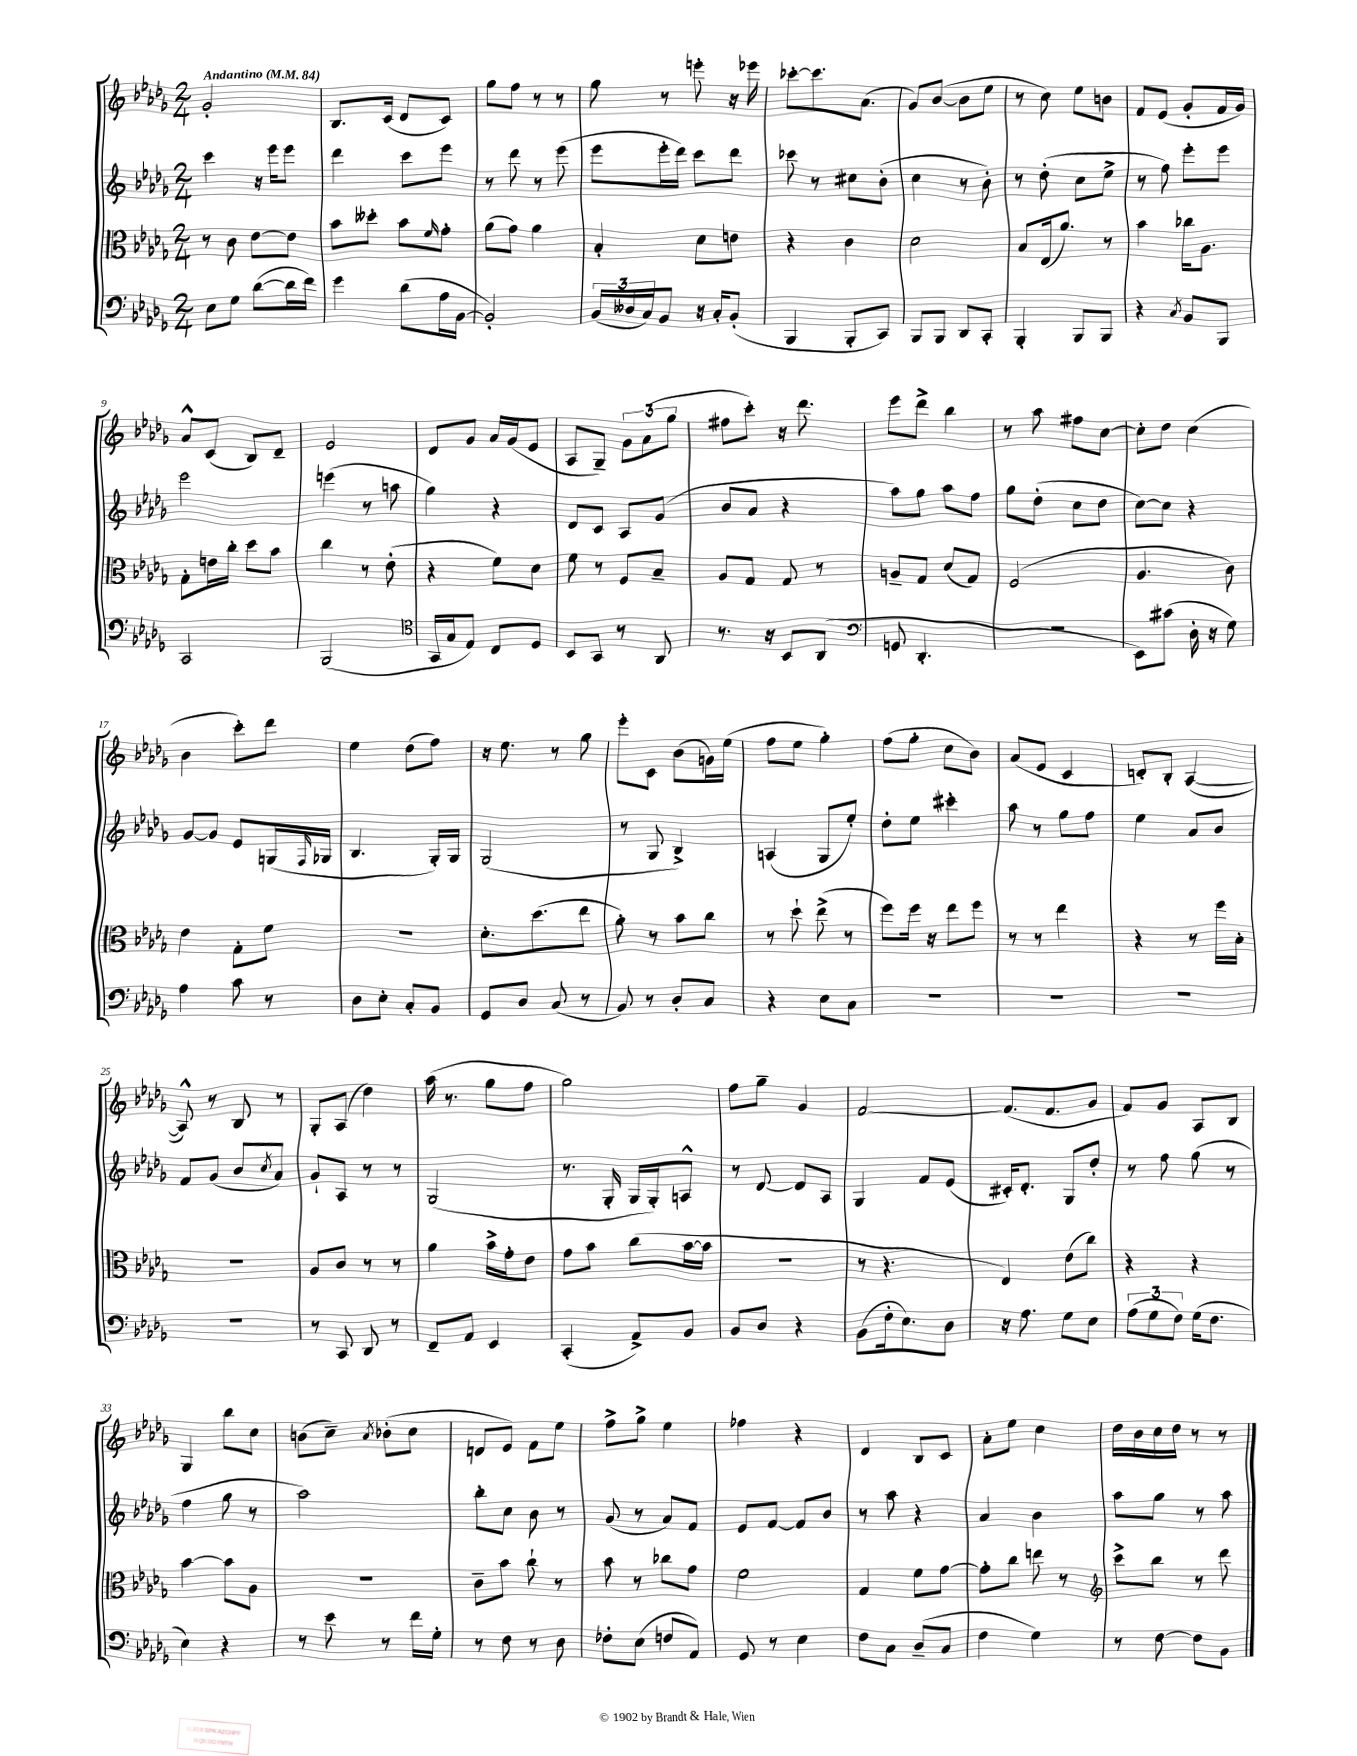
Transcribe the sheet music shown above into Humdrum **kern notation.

**kern	**kern	**kern	**kern
*staff4	*staff3	*staff2	*staff1
*clefF4	*clefC3	*clefG2	*clefG2
*k[b-e-a-d-g-]	*k[b-e-a-d-g-]	*k[b-e-a-d-g-]	*k[b-e-a-d-g-]
*M2/4	*M2/4	*M2/4	*M2/4
*MM84	*MM84	*MM84	*MM84
8E-\L	8r	4ccc\	2g-'/
8G-\J	8c\	.	.
([8d-\L	[8e-\L	16r	.
.	.	16eee-\LK	.
16d-\]L	8e-\]J	8eee-\J	.
16f\JJ)	.	.	.
=	=	=	=
4g-\	8b-\L	4ddd-\	8.B-/L
.	8dd--'\J	.	.
.	.	.	(16c/Jk
(8d-\L	8b-\L	8ccc\L	8d-/L
.	16qqf/	.	.
16A-\L	8g-'\J	8eee-\J	8c/J)
[16BB-\JJ	.	.	.
=	=	=	=
2BB-'/])	(8a-\L	8r	8gg-\L
.	8g-\J)	8ddd-\	8ff\J
.	4a-\	8r	8r
.	.	(8eee-\	8r
=	=	=	=
(24BB-/LL	4B-'/	8eee-\L	8gg-\
24D--/	.	.	.
24C/J)	.	.	.
8BB-/J	.	16eee-'\L	8r
.	.	16ddd-\JJ)	.
16r	8d-\L	8ccc\L	8eee'\
16C'/LK	.	.	.
(8BB-'/J	8e\J	8ddd-\J	16r
.	.	.	16eee-\
=	=	=	=
4BBB-/	4r	8ccc-\	[8ccc-'\L
.	.	8r	8.ccc-\]
8BBB-'/L	4c\	8cc#\L	.
.	.	.	(8.a-\J
8CC/J)	.	(8b-'\J	.
=	=	=	=
8BBB-/L	2d-\	4cc\	8g-/L)
8BBB-/J	.	.	([8b-/J
8DD-/L	.	8r	8b-\]L
8CC'/J	.	8b-'\)	8ee-\J
=	=	=	=
4BBB-'/	8B-/L	8r	8r
.	(16E-/k	(8dd-'\	8cc\)
.	8.a-/J)	.	.
8BBB-/L	.	8cc\L	8ee-\L
8BBB-/J	8r	8ee-^\J	8b\J
=	=	=	=
4r	4b-\	8r	8f/L
.	.	8ff\)	(8e-/J
8qC/	.	.	.
8BB-/L	16cc-\LK	8eee-'\L	8g-'/L
.	8.A-\J	.	.
8BBB-/J	.	8eee-\J	16f/L
.	.	.	16g-/JJ)
=	=	=	=
2CC/	8G-'\L	2eee-\	8a-^^/L
.	16e\L	.	(8c/J
.	16cc'\JJ	.	.
.	8dd-\L	.	8B-/L)
.	8b-\J	.	8d-~/J
=	=	=	=
(2BBB-/	4cc\	(4eee\	2e-/
.	8r	8r	.
.	(8e-'\	8aa\	.
=	=	=	=
*clefC4	*	*	*
16GG-/LL	4r	4gg-\)	8d-/L
16G-/J	.	.	.
8E-/J)	.	.	8g-/J
8C/L	8f\L)	4r	16a-/LL
.	.	.	(16g-/J
8D-/J	8d-\J	.	8e-/J
=	=	=	=
8BB-/L	8f\	8d-/L	8A-/L
8GG-/J	8r	8c/J	8G-~/J)
8r	8F/L	8A-/L	12g-\L
.	.	.	(12a-\
8AA-/	8B-~/J	(8g-/J	.
.	.	.	12gg-\J
=	=	=	=
8.r	8A-/L	8b-/L	8ff#\L
.	8G-/J	8a-/J	8ccc'\J)
16r	.	.	.
8BB-/L	8G-/	4r	16r
.	.	.	8.ddd-\
(8AA-/J	8r	.	.
=	=	=	=
*clefF4	*	*	*
8GG/	8A~/L	8aa-\L)	8eee-\L
4.DD-'/	8G-/J	8gg-\J	8ddd-^\J
.	(8d-/L	8aa-\L	4bb-\
.	8G-/J)	8ff\J	.
=	=	=	=
2r	(2F/	8gg-\L	8r
.	.	(8dd-'\J	8aa-\
.	.	8cc\L	8ff#\L
.	.	8dd-\J	[8cc\J
=	=	=	=
8EE-\L)	4.A-/	[8cc\L)	8cc'\]L
(8c#\J	.	8cc\]J	8dd-\J
16D-'\	.	4r	(4cc\
16r	.	.	.
8G-\)	8c\)	.	.
=	=	=	=
4A-\	4e-\	[8g-/L	4b-\
.	.	8g-/]J	.
8c\	8G-'\L	8e-/L	8ccc'\L)
8r	8f\J	(16G/L	8ddd-\J
.	.	16qqF/	.
.	.	16G-/JJ	.
=	=	=	=
8D-\L	2r	4.B-/	4ee-\
8E-'\J	.	.	.
8C'/L	.	.	(8dd-\L
8BB-/J	.	16G-'/LL)	8ff\J)
.	.	16G-/JJ	.
=	=	=	=
8GG-/L	8.d-'\L	(2G-/	16r
.	.	.	8.ee-\
8D-/J	.	.	.
.	(8.dd-\	.	.
(8C/	.	.	8r
8r	8ee-\J	.	8gg-\
=	=	=	=
8BB-/)	8a-'\)	8r	8eee-'\L
8r	8r	8G-/	8c\J
8D-'/L	8b-\L	4B-^/)	(8b-\L
8C/J	8cc\J	.	16g\L)
.	.	.	(16ee-\JJ
=	=	=	=
4r	8r	(4A/	8ff\L
.	8dd-`\	.	8ee-\J
8E-\L	(8ee-^\	8G-/L	4gg-'\)
8C\J	8r	8ee-'/J)	.
=	=	=	=
2r	8ff\L)	8dd-'\L	(8ff\L
.	16ff\Jk	8ee-\J	8gg-'\J
.	16r	.	.
.	8ee-\L	4ccc#'\	8cc\L
.	8ff\J	.	8b-\J)
=	=	=	=
2r	8r	8aa-\	(8a-/L
.	8r	8r	8e-/J
.	4ee-\	8gg-\L	4c/
.	.	8ff\J	.
=	=	=	=
2r	4r	4ee-\	8d'/L)
.	.	.	8B-'/J
.	8r	8a-/L	([4A-/
.	16ff\LL	8b-/J	.
.	16B-'\JJ	.	.
=	=	=	=
2r	2r	8f/L	8A-^^/])
.	.	(8g-/J	8r
.	.	8b-/L	8B-/
.	.	8qcc/	.
.	.	8a-/J)	8r
=	=	=	=
8r	8A-/L	8g-`/L	8G-'/L
8CC/	8c/J	8A-/J	(8A-/J
8DD-/	8r	8r	4dd-\)
8r	8r	8r	.
=	=	=	=
8FF~/L	4a-\	(2G-/	(16aa-\
.	.	.	8.r
8AA-/J	.	.	.
4EE-/	16b-^\LL	.	8gg-\L
.	16g-'\J	.	.
.	8e-\J	.	8ff\J
=	=	=	=
(4CC'/	8g-\L	8.r	2gg-\)
.	8b-\J	.	.
.	.	16G-'/	.
8AA-^/L)	(8cc\L	16G-/LL	.
.	.	16G-'/J)	.
8BB-/J	[16b-\L	8A^^/J	.
.	16b-\]JJ	.	.
=	=	=	=
8BB-/L	2r	8r	8ff\L
8D-/J	.	[8d-/	8gg-~\J
4r	.	8d-/]L	4g-/
.	.	8A-/J	.
=	=	=	=
(8BB-\L	8r	4G-/	[2f/
16F'\k	4.r	.	.
8.E-\)	.	.	.
.	.	8f/L	.
8D-\J	.	(8e-/J	.
=	=	=	=
16r	4E-/)	16c#'/LK)	(8.f/]L
8.A-\	.	8.d-'/J	.
.	.	.	8.f/
8G-\L	(8e-\L	8G-/L	.
8E-\J	8cc\J)	8dd-'/J	8g-/J
=	=	=	=
(12A-\L	4r	8r	8f/L)
12G-\	.	.	.
.	.	8ff\	8g-/J
12F\J)	.	.	.
(16G-\LK	4r	(8gg-\	8A-/L
8.F\J	.	.	.
.	.	8r	8B-/J
=	=	=	=
4E-\)	[4b-\	4ff\	4G-/
4r	8b-\]L	8gg-\	8bb-\L
.	8A-\J	8r	8cc\J
=	=	=	=
8r	2r	2aa-\)	(8b\L
8e-\	.	.	8cc~\J)
.	.	.	8qa-/
8r	.	.	(8b-'\L
16f\LL	.	.	8cc\J
16G-'\JJ	.	.	.
=	=	=	=
8r	8c~\L	8bb-'\L	8d/L
8F\	8b-\J	8cc\J	8e-/J)
8r	8cc`\	8b-\	8f\L
8D-\	8r	8r	8ee-\J
=	=	=	=
8F-'\L	8b-\	(8g-/	8ff^\L
(8E-\J	8r	8r	8gg-^\J
8F/L	8cc-\L	8a-/L)	4ee-\
8AA-/J)	8g-\J	8f/J	.
=	=	=	=
8GG-/	2f\	8e-/L	4ff-\
8r	.	[8f/J	.
4E-\	.	8f/]L	4r
.	.	8b-/J	.
=	=	=	=
8F\L	4G-/	8r	4d-/
8C\J	.	8aa-\	.
(8D-~/L	8f\L	4r	8B-/L
8C/J	[8g-\J	.	8c/J
=	=	=	=
4F\	8g-'\]L	4a-/	8a-'\L
.	8cc\J	.	8ee-\J
4G-\)	8ee\	4b-\	4cc\
.	8r	.	.
=	=	=	=
*	*clefG2	*	*
8r	8ccc^\L	8aa-\L	16dd-\LL
.	.	.	16b-\
[8F\	8bb-\J	8gg-\J	16cc\
.	.	.	16dd-\JJ
8F\]L	8r	8r	8r
8BB-\J	8ddd-\	8aa-\	8r
==	==	==	==
*-	*-	*-	*-
